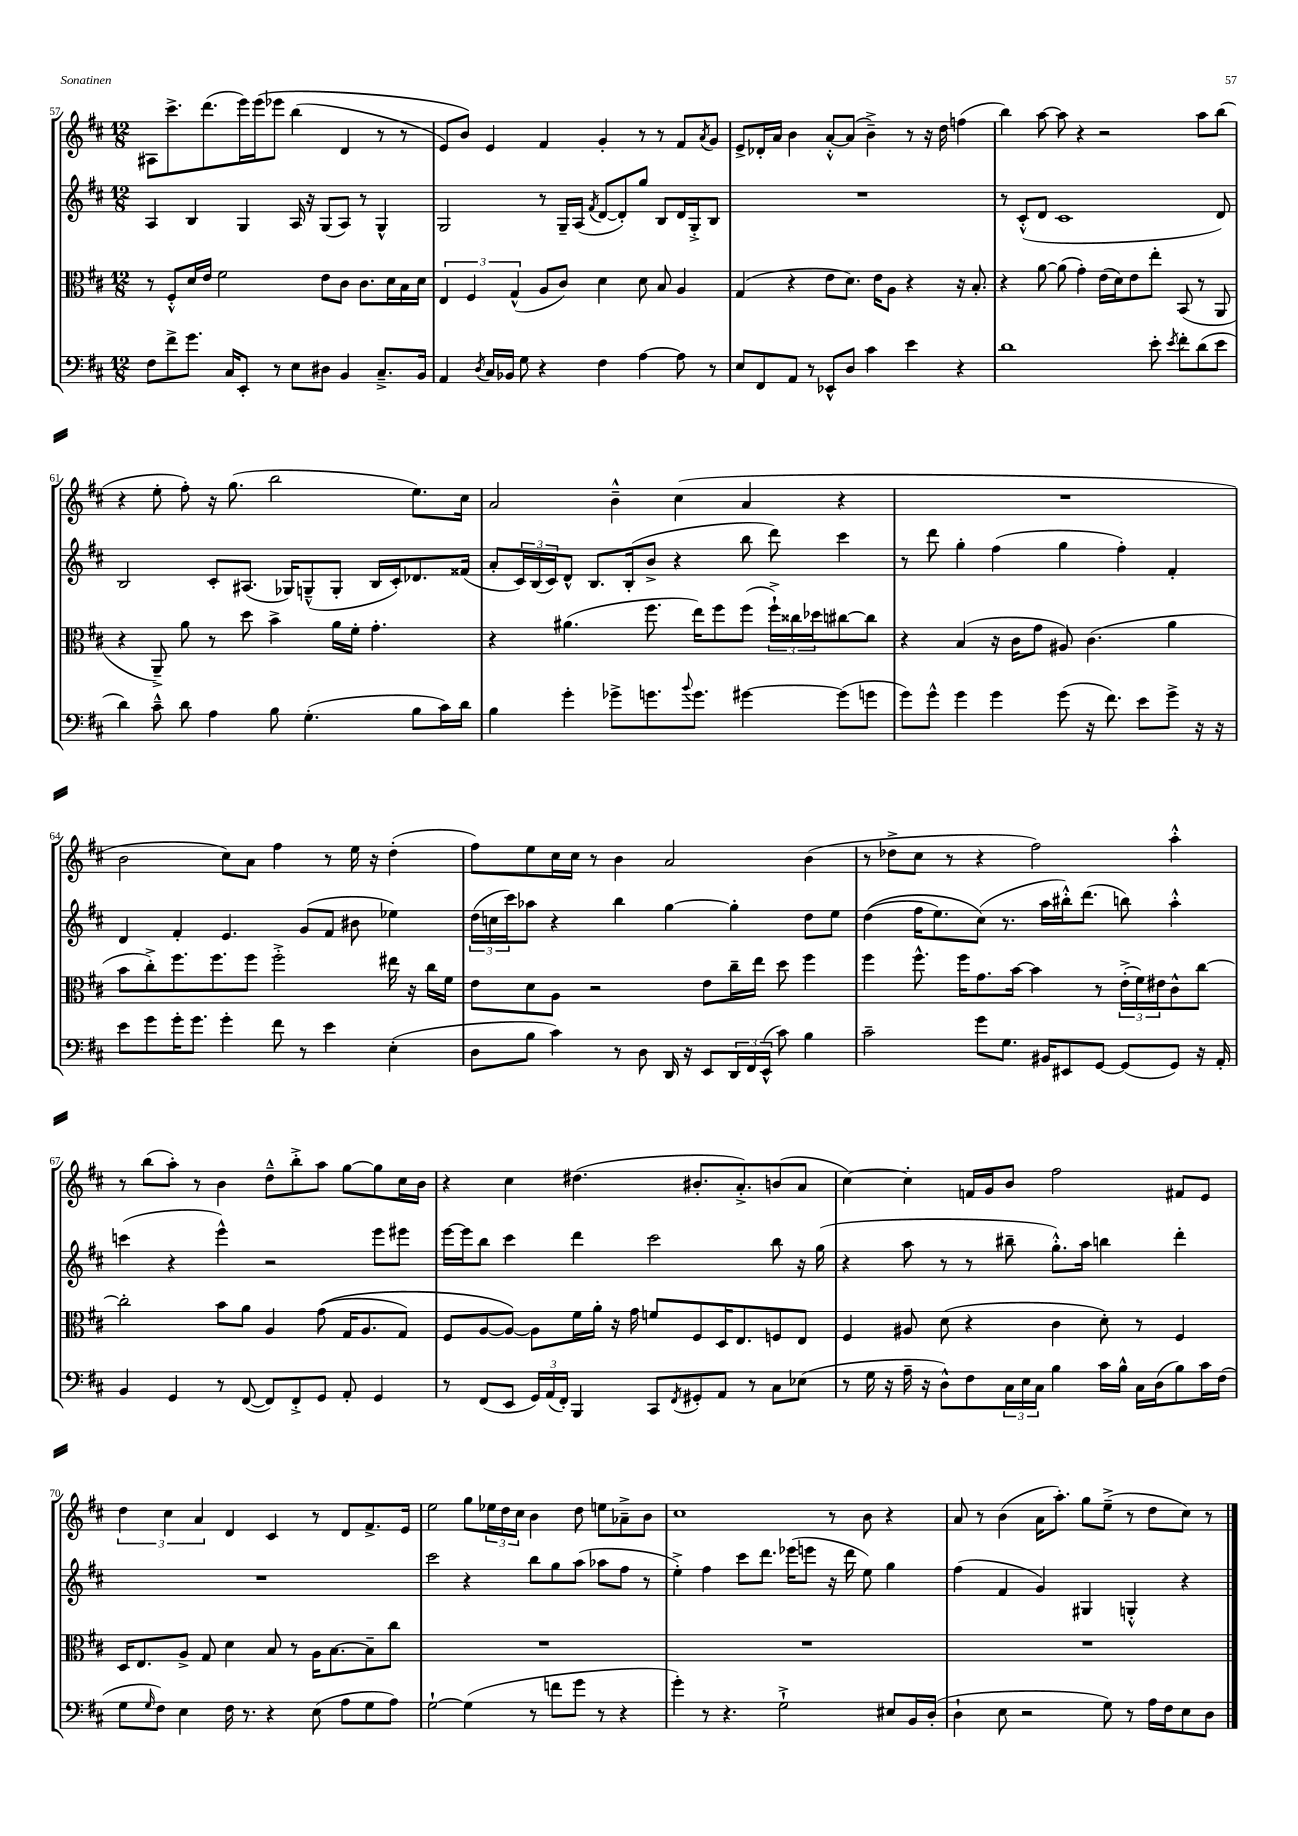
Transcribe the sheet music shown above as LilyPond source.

<<
\new StaffGroup <<
\new Staff = "s0" {
    \clef treble \key d \major \numericTimeSignature \time 12/8
    ais8 cis'''8.-> d'''8.( e'''16) e'''16\( ees'''8 b''4( d'4 r8 r8 |
    e'8) b'8\) e'4 fis'4 g'4-. r8 r8 fis'8 \acciaccatura { a'8 } g'8 |
    e'8-> des'16-. a'16 b'4 a'8~-.-^ a'8( b'4--->) r8 r16 d''16 f''4( |
    b''4) a''8~ a''8 r4 r2 a''8 b''8( |
    r4 e''8-. fis''8-.) r16 g''8.( b''2 e''8.) cis''16 |
    a'2 b'4---^ cis''4( a'4 r4 |
    R1. |
    b'2 cis''8) a'8 fis''4 r8 e''16 r16 d''4-.( |
    fis''8) e''8 cis''16 cis''16 r8 b'4 a'2 b'4( |
    r8 des''8-> cis''8 r8 r4 fis''2) a''4-.-^ |
    r8 b''8( a''8-.) r8 b'4 d''8---^ b''8-.-> a''8 g''8~ g''8 cis''16 b'16 |
    r4 cis''4 dis''4.( bis'8.-. a'8.-.->) b'8( a'8 |
    cis''4~) cis''4-. f'16 g'16 b'8 fis''2 fis'8 e'8 |
    \tuplet 3/2 { d''4 cis''4 a'4 } d'4 cis'4 r8 d'8 fis'8.-> e'16 |
    e''2 g''8 \tuplet 3/2 { ees''16 d''16 cis''16 } b'4 d''8 e''8 aes'8---> b'8 |
    cis''1 r8 b'8 r4 |
    a'8 r8 b'4( a'16 a''8.-.) g''8 e''8--->( r8 d''8 cis''8) r8 \bar "|." |
}
\new Staff = "s1" {
    \clef treble \key d \major \numericTimeSignature \time 12/8
    a4 b4 g4 a16 r16 g8( a8) r8 g4-^ |
    g2 r8 g16-- a16( \acciaccatura { fis'8 } d'8~ d'8-.) g''8 b8 d'16 g16-.-> b8 |
    R1. |
    r8 cis'8-.-^( d'8 cis'1 d'8) |
    b2 cis'8-. ais8.( ges16) g8---^( g8-. b16 cis'16-.) des'8. fisis'16( |
    a'8-. \tuplet 3/2 { cis'16) b16( cis'16) } d'8-^ b8. b16-.( b'8-> r4 b''8 d'''8) cis'''4 |
    r8 d'''8 g''4-. fis''4( g''4 fis''4-.) fis'4-. |
    d'4 fis'4-. e'4. g'8( fis'8 bis'8 ees''4) |
    \tuplet 3/2 { d''16( c''16 cis'''16) } aes''8 r4 b''4 g''4~ g''4-. d''8 e''8 |
    d''4(\( fis''16 e''8.) cis''8(\) r8. a''16 bis''16-.-^) d'''8.( b''8) a''4-.-^ |
    c'''4( r4 e'''4-^) r2 e'''8 eis'''8 |
    e'''16~ e'''16 b''8 cis'''4 d'''4 cis'''2 b''8 r16 g''16( |
    r4 a''8 r8 r8 bis''8-- g''8.-.-^) a''16 b''4 d'''4-. |
    R1. |
    cis'''2 r4 b''8 g''8 a''8( aes''8 fis''8 r8 |
    e''4-.->) fis''4 cis'''8 d'''8. ees'''16( e'''8 r16 d'''16 e''8) g''4 |
    fis''4( fis'4 g'4) gis4 g4-.-^ r4 \bar "|." |
}
\new Staff = "s2" {
    \clef alto \key d \major \numericTimeSignature \time 12/8
    r8 fis8-.-^ d'16 e'16 fis'2 e'8 cis'8 cis'8. d'16 b16 d'16 |
    \tuplet 3/2 { e4 fis4 g4-^( } a8 cis'8) d'4 d'8 b8 a4 |
    g4( r4 e'8 d'8.) e'16 a8 r4 r16 b8.-. |
    r4 a'8~ a'8( g'4-.) e'16( d'16) e'8 e''8-. b,8( r8 a,8 |
    r4 a,8--->) a'8 r8 d''8 b'4-> a'16 fis'16-. g'4.-. |
    r4 ais'4.( fis''8. e''16) fis''8 fis''8( \tuplet 3/2 { fis''16-!->) cisis''16 des''16 } cis''8~ cis''8 |
    r4 b4( r16 cis'16 g'8 ais8) cis'4.( a'4 |
    b'8 cis''8-.->) fis''8. fis''8. fis''8 fis''2-.-> eis''16 r16 cis''16 fis'16 |
    e'8 d'8 a8 r2 e'8 cis''16-- e''16 d''8 fis''4 |
    fis''4 fis''8.-^ fis''16 g'8. b'16~ b'4 r8 \tuplet 3/2 { e'16-.->( fis'16) eis'16 } cis'8-^ cis''8~ |
    cis''2-. b'8 a'8 a4 g'8(\( g16 a8. g8) |
    fis8 a8~ a8~\) a8 fis'16 a'16-. r16 g'16 f'8 fis8 d16 e8. f8 e8 |
    fis4 ais8 d'8( r4 cis'4 d'8-.) r8 fis4 |
    d16 e8. a8-> g8 d'4 b8 r8 a16 b8.~ b8-- cis''8 |
    R1. |
    R1. |
    R1. \bar "|." |
}
\new Staff = "s3" {
    \clef bass \key d \major \numericTimeSignature \time 12/8
    fis8 fis'8-> g'8. cis16 e,8-. r8 e8 dis8 b,4 cis8.---> b,16 |
    a,4 \acciaccatura { d8 } cis16 bes,16 g8 r4 fis4 a4~ a8 r8 |
    e8 fis,8 a,8 r8 ees,8-^ d8 cis'4 e'4 r4 |
    d'1 e'8-. \acciaccatura { e'8 } fis'8-. d'8( e'8 |
    d'4) cis'8---^ d'8 a4 b8 g4.-.( b8 cis'16) d'16 |
    b4 g'4-. ges'8-> g'8. \appoggiatura { b'8 } g'8. gis'4~ gis'8( g'8 |
    g'8) g'8-^ g'4 g'4 g'8( r16 fis'8.) e'8 g'8-> r16 r16 |
    e'8 g'8 g'16-. g'8. g'4-. fis'8 r8 e'4 e4-.( |
    d8 b8 cis'4) r8 d8 d,16 r16 e,8 \tuplet 3/2 { d,16 fis,16 e,16-^( } cis'8) b4 |
    cis'2-- g'8 g8. bis,16 eis,8 g,8~ g,8( g,8) r16 a,16-. |
    b,4 g,4 r8 fis,8~( fis,8) fis,8-.-> g,8 a,8-. g,4 |
    r8 fis,8( e,8 \tuplet 3/2 { g,16) a,16( fis,16-.) } b,,4 cis,8 \acciaccatura { fis,8 } gis,8-. a,8 r8 cis8 ees8( |
    r8 g16 r16 a16-- r16 d8-^) fis8 \tuplet 3/2 { cis16 e16 cis16 } b4 cis'16 b16-^ cis16 d16( b8) cis'16 fis16( |
    g8 \grace { g16 } fis8) e4 fis16 r8. r4 e8( a8 g8 a8) |
    g2~-! g4( r8 f'8 g'8 r8 r4 |
    g'4-.) r8 r4. g2-!-> eis8 b,16 d16-.( |
    d4-! e8 r2 g8) r8 a16 fis16 e8 d8 \bar "|." |
}
>>
>>
\layout { \context { \Score currentBarNumber = #57 } }
